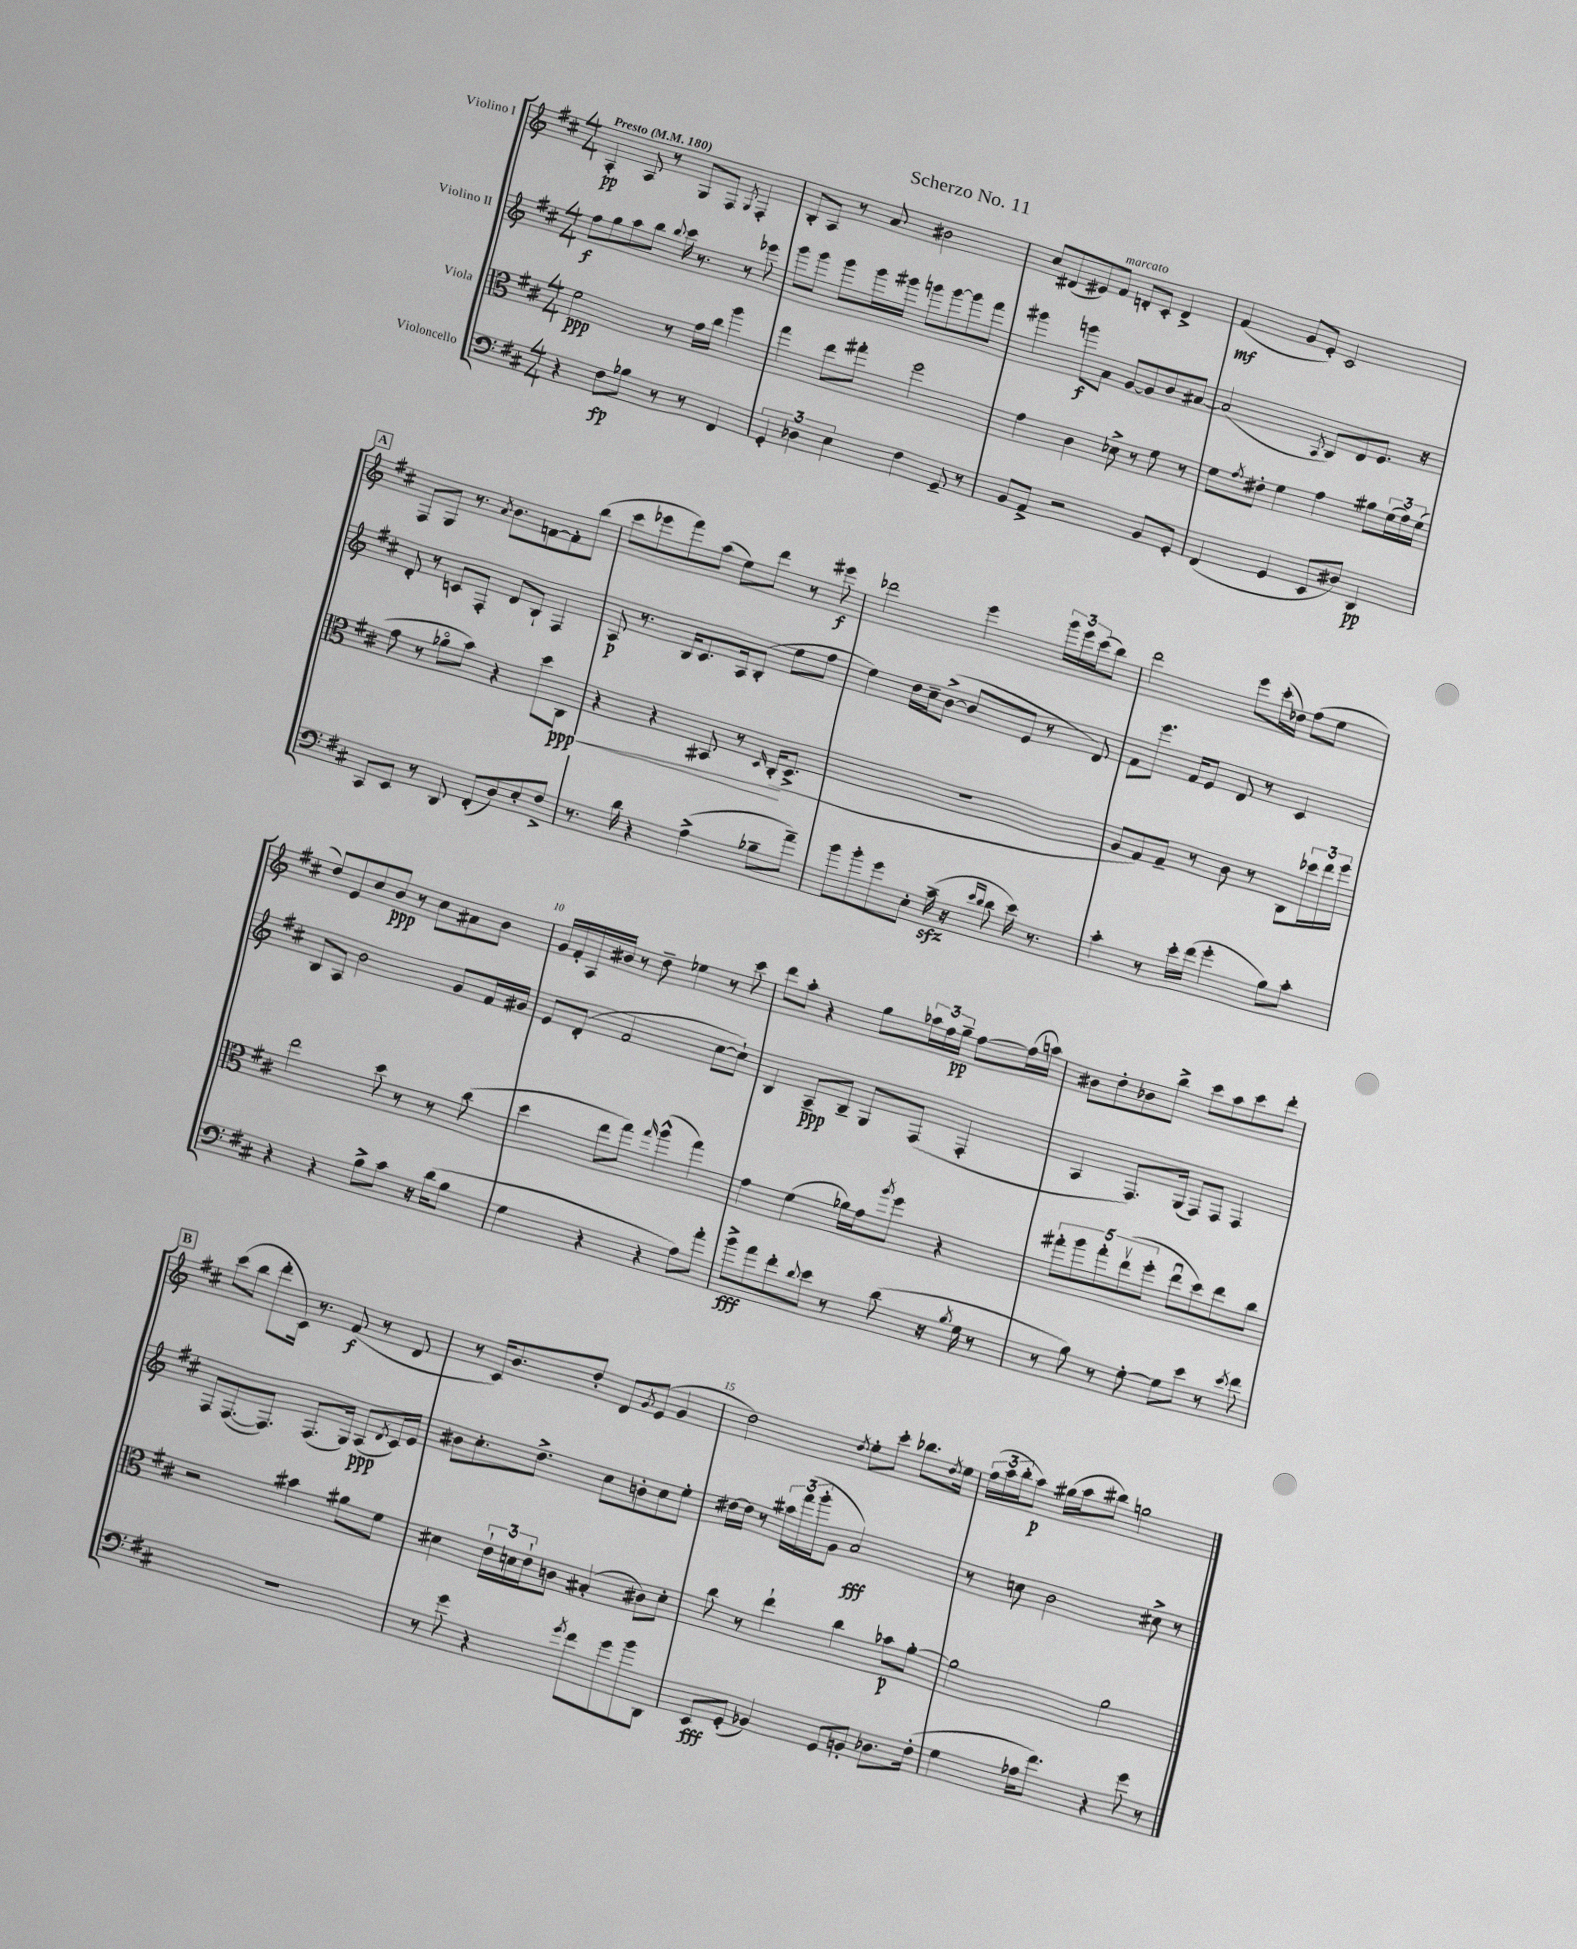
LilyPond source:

\header { title = "Scherzo No. 11" }
<<
\new StaffGroup <<
\new Staff = "s0" \with { instrumentName = "Violino I" } {
    \clef treble \key d \major \numericTimeSignature \time 4/4 \tempo "Presto" 4 = 180
    a4-.\pp a8 r8 g8 fis8 \acciaccatura { g8 } fis4-. |
    b8-. a8 r8 a'8 bis'2 |
    cis''8 dis'8( eis'8) fis'8^\markup { \italic "marcato" } d'8-. cis'8-. d'4-> |
    fis'4\mf( g'8 e'8-.) cis'2 |
    \mark \markup { \box "A" } fis8 g8 r8. \acciaccatura { a'8 } b'8. f'8~ f'8-. b''8( |
    cis'''8 ees'''8 fis'''8) a''8( e''8) d'''8 r8 eis'''8\f |
    des'''2 e'''4 \tuplet 3/2 { g'''16 e'''16 cis'''16( } b''8) |
    d'''2 e'''8 cis'''16-.( des''16) fis''8( e''8 |
    d''8) e'8 cis''8 b'8\ppp r8 cis''8 ais'8 b'8 |
    g'16 fis'16-. a16 bis'16 r8 d''8-- ees''4 r8 cis'''8 |
    d'''8 a''8-. r4 g''8 \tuplet 3/2 { aes''16 fis''16 g''16--\pp } fis''8~ fis''16( a''16) |
    bis'8 d''8-. bes'8 b''8-> cis'''8 a''8 cis'''8 d'''8-. |
    \mark \markup { \box "B" } cis'''8( b''8 d'''8-. cis'16) r8. fis'8\f( r8 d'8 |
    r8 cis'16) b'8. d''8-. d'8 \acciaccatura { g'8 } e'8( g'4 |
    d''2) \acciaccatura { d''8 } e''8-. cis'''8-. bes''8. \acciaccatura { d''8 } e''16 |
    \tuplet 3/2 { fis''16( a''16 b''16-. } a''8\p) gis''16( a''16 bis''8) g''2 \bar "|." |
}
\new Staff = "s1" \with { instrumentName = "Violino II" } {
    \clef treble \key d \major \numericTimeSignature \time 4/4
    fis''8\f g''8 a''8 b''8 \appoggiatura { b''8 } cis'''16 r8. r8 ees'''8 |
    g'''8 g'''8 g'''8 g'''16 gis'''16 g'''8 g'''8~ g'''8 fis'''8 |
    gis'''4 g'''8\f a'8 g'8~ g'8 b'8 ais'8~ |
    ais'2( \acciaccatura { a8 } b8) d'8 e'8. r16 |
    \mark \markup { \box "A" } d'8-. r8 c'8 fis8-. d'8 b8-! fis4 |
    a8\p r8. b16 cis'8. a16 b8-.( e''8 fis''8 |
    e''4) d''16 cis''16-- b'8~->( b'8 e'8 r8 d'8) |
    fis'8 e'''8. fis'16 e'8 d'8 r8 cis'4 |
    b8 a8 b'2 g'8 fis'16 gis'16 |
    e'8 d'8-.( fis'2 cis''8~ cis''8-!) |
    b4 a8--\ppp b8-- g8 fis8( fis4-. |
    a4 fis8.) g16( fis8) fis8 fis4 |
    \mark \markup { \box "B" } fis8 fis8.~( fis8.) fis8.( g16) a8\ppp( \acciaccatura { d'8 } cis'16) e'16 |
    bis'8 cis''8.-. d''8.-> cis''8 b'8-. cis''8 e''8-. |
    dis''16~ dis''16 r8 \tuplet 3/2 { ais''16 fis'''16( g'''16-. } g'8 a'2\fff) |
    r8 c''8 b'2 cis''8-> r8 \bar "|." |
}
\new Staff = "s2" \with { instrumentName = "Viola" } {
    \clef alto \key d \major \numericTimeSignature \time 4/4
    fis'2\ppp r8 g'16 cis''16 a''4 |
    g''4 e''8 gis''8-. fis''2 |
    g'4 cis'4 des'8-> r8 fis'8 r8 |
    fis'8 \acciaccatura { g'8 } eis'8-. fis'4 g'4 ais'8 \tuplet 3/2 { fis'16( g'16) fis'16( } |
    \mark \markup { \box "A" } g'8 r8 aes'8\flageolet b'8) r4 d''8 cis8\ppp\< |
    r4 r4 bis,8 r8 \grace { d16 } cis16-.\!( d8.-> |
    R1 |
    a8 g8) g8-- r8 cis'8 r8 cis8 \tuplet 3/2 { des''16 e''16 fis''16 } |
    e''2 d''8 r8 r8 cis''8( |
    d''4 e''8 g''8) \grace { g''16 } a''4-^( g''4) |
    g'4 fis'4( aes'16) g'16 \acciaccatura { a''8 } fis''8 r4 |
    \tuplet 5/4 { gis''8-. a''8 gis''8-. e''8\upbow( fis''8-. } e''8\downbow d''8) e''8 cis''8 |
    \mark \markup { \box "B" } r2 bis'4 ais'8 fis'8 |
    dis'4 \tuplet 3/2 { e'16-! d'16 e'16-! } c'8 bis4-.( cis'8) d'8-. |
    cis''8 r8 e''4-! cis''4 bes'8\p a'8~-. |
    a'2 a'2 \bar "|." |
}
\new Staff = "s3" \with { instrumentName = "Violoncello" } {
    \clef bass \key d \major \numericTimeSignature \time 4/4
    r4 fis8\fp bes8 r8 r8 fis,4 |
    \tuplet 3/2 { g,4-. des4 e4 } fis4 g,8-- r8 |
    b,8 a,8-> r2 b,8 g,8-. |
    fis,4( g,4 e,8 dis8) d,4\pp |
    \mark \markup { \box "A" } cis,8 e,8 r8 d,8 fis,8-.( d8) e8-. fis8-> |
    r8. d'16 r4 a4->( bes8-- a'8--) |
    b'8 b'8-. g'8 e8-. cis'16--\sfz( r16 \grace { e'16 d'16 } d'8 e'16) r8. |
    cis'4-. r8 e'16-. fis'16( g'4-. b8) cis'8-. |
    r4 r4 b8-> cis'8 r16 d'16( b8 |
    g4 r4 r4 a8) a'8-. |
    b'8->\fff a'8 fis'8-. \appoggiatura { d'8 } e'8 r8 d'8( r16 \acciaccatura { b8 } g16 r8 |
    r8 b8) r8 g8~-. g8 e'8 r8 \acciaccatura { e'8 } fis'8 |
    \mark \markup { \box "B" } R1 |
    r8 g'8 r4 \acciaccatura { g'8 } fis'8 g'8 b'8 d,8 |
    e,8\fff g,8-.( bes,4) g,8 b,8-. des8. fis16-.( |
    g4 aes16 fis'8.) r4 g'8 r8 \bar "|." |
}
>>
>>
\layout { \context { \Score \override BarNumber.break-visibility = ##(#f #t #t) barNumberVisibility = #(every-nth-bar-number-visible 5) } }
